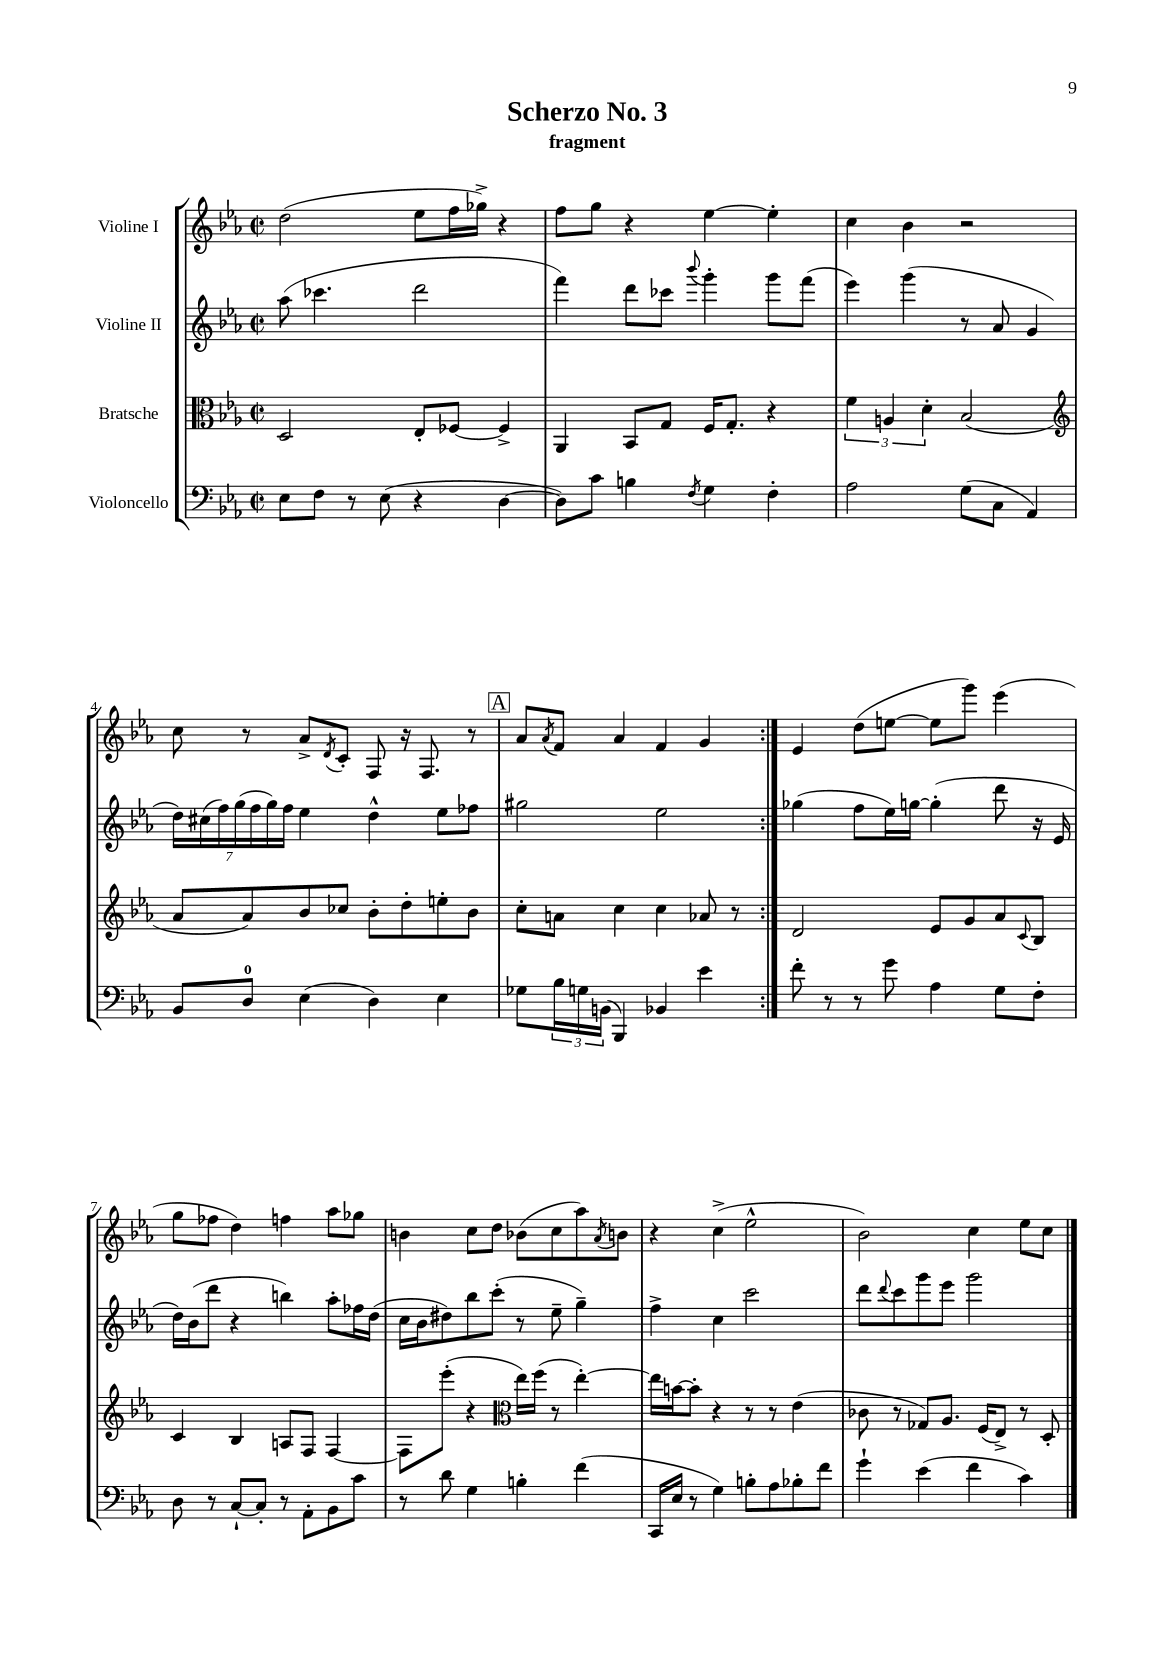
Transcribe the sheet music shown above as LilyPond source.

\header { title = "Scherzo No. 3" subtitle = "fragment" }
<<
\new StaffGroup <<
\new Staff = "s0" \with { instrumentName = "Violine I" } {
    \clef treble \key ees \major \defaultTimeSignature \time 2/2
    \repeat volta 2 { d''2( ees''8 f''16 ges''16->) r4 |
    f''8 g''8 r4 ees''4~ ees''4-. |
    c''4 bes'4 r2 |
    c''8 r8 aes'8-> \acciaccatura { d'8 } c'8-. f8 r16 f8. r8 |
    \mark \markup { \box "A" } aes'8 \acciaccatura { aes'8 } f'8 aes'4 f'4 g'4 | }
    ees'4 d''8( e''8~ e''8 g'''8) ees'''4( |
    g''8 fes''8 d''4) f''4 aes''8 ges''8 |
    b'4 c''8 d''8 bes'8( c''8 aes''8) \acciaccatura { aes'8 } b'8 |
    r4 c''4->( ees''2-^ |
    bes'2) c''4 ees''8 c''8 \bar "|." |
}
\new Staff = "s1" \with { instrumentName = "Violine II" } {
    \clef treble \key ees \major \defaultTimeSignature \time 2/2
    \repeat volta 2 { aes''8( ces'''4. d'''2 |
    f'''4) d'''8 ces'''8 \appoggiatura { bes'''8 } g'''4-. g'''8 f'''8( |
    ees'''4) g'''4( r8 aes'8 g'4 |
    \tuplet 7/4 { d''16) cis''16( f''16) g''16( f''16 g''16) f''16 } ees''4 d''4-^ ees''8 fes''8 |
    \mark \markup { \box "A" } gis''2 ees''2 | }
    ges''4( f''8 ees''16) g''16~ g''4-.( d'''8 r16 ees'16 |
    d''16) bes'16( d'''8 r4 b''4) aes''8-. fes''16 d''16( |
    c''16 bes'16 dis''8) bes''8 c'''8-.( r8 ees''8-- g''4--) |
    f''4-> c''4 c'''2 |
    d'''8 \appoggiatura { d'''8 } c'''8 g'''8 ees'''8 g'''2 \bar "|." |
}
\new Staff = "s2" \with { instrumentName = "Bratsche" } {
    \clef alto \key ees \major \defaultTimeSignature \time 2/2
    \repeat volta 2 { d2 ees8-. fes8~ fes4-> |
    aes,4 bes,8 g8 f16 g8.-. r4 |
    \tuplet 3/2 { f'4 a4 d'4-. } bes2( |
    \clef treble aes'8 aes'8) bes'8 ces''8 bes'8-. d''8-. e''8-. bes'8 |
    \mark \markup { \box "A" } c''8-. a'8 c''4 c''4 aes'8 r8 | }
    d'2 ees'8 g'8 aes'8 \appoggiatura { c'8 } bes8 |
    c'4 bes4 a8 f8 f4~ |
    f8 ees'''8-.( r4 \clef alto ees''16) f''16( r8 ees''4~-.) |
    ees''16 b'16~ b'8-. r4 r8 r8 ees'4( |
    ces'8 r8 ges8) aes8. f16( ees8->) r8 d8-. \bar "|." |
}
\new Staff = "s3" \with { instrumentName = "Violoncello" } {
    \clef bass \key ees \major \defaultTimeSignature \time 2/2
    \repeat volta 2 { ees8 f8 r8 ees8( r4 d4~ |
    d8) c'8 b4 \acciaccatura { f8 } g4 f4-. |
    aes2 g8( c8 aes,4) |
    bes,8 d8-0 ees4( d4) ees4 |
    \mark \markup { \box "A" } ges8 \tuplet 3/2 { bes16 g16 b,16( } bes,,4) bes,4 ees'4 | }
    f'8-. r8 r8 g'8 aes4 g8 f8-. |
    d8 r8 c8~-! c8-. r8 aes,8-. bes,8 c'8 |
    r8 d'8 g4 b4-. f'4( |
    c,16 ees16 r8 g4) b8-. aes8 bes8-. f'8 |
    g'4-! ees'4( f'4 c'4) \bar "|." |
}
>>
>>
